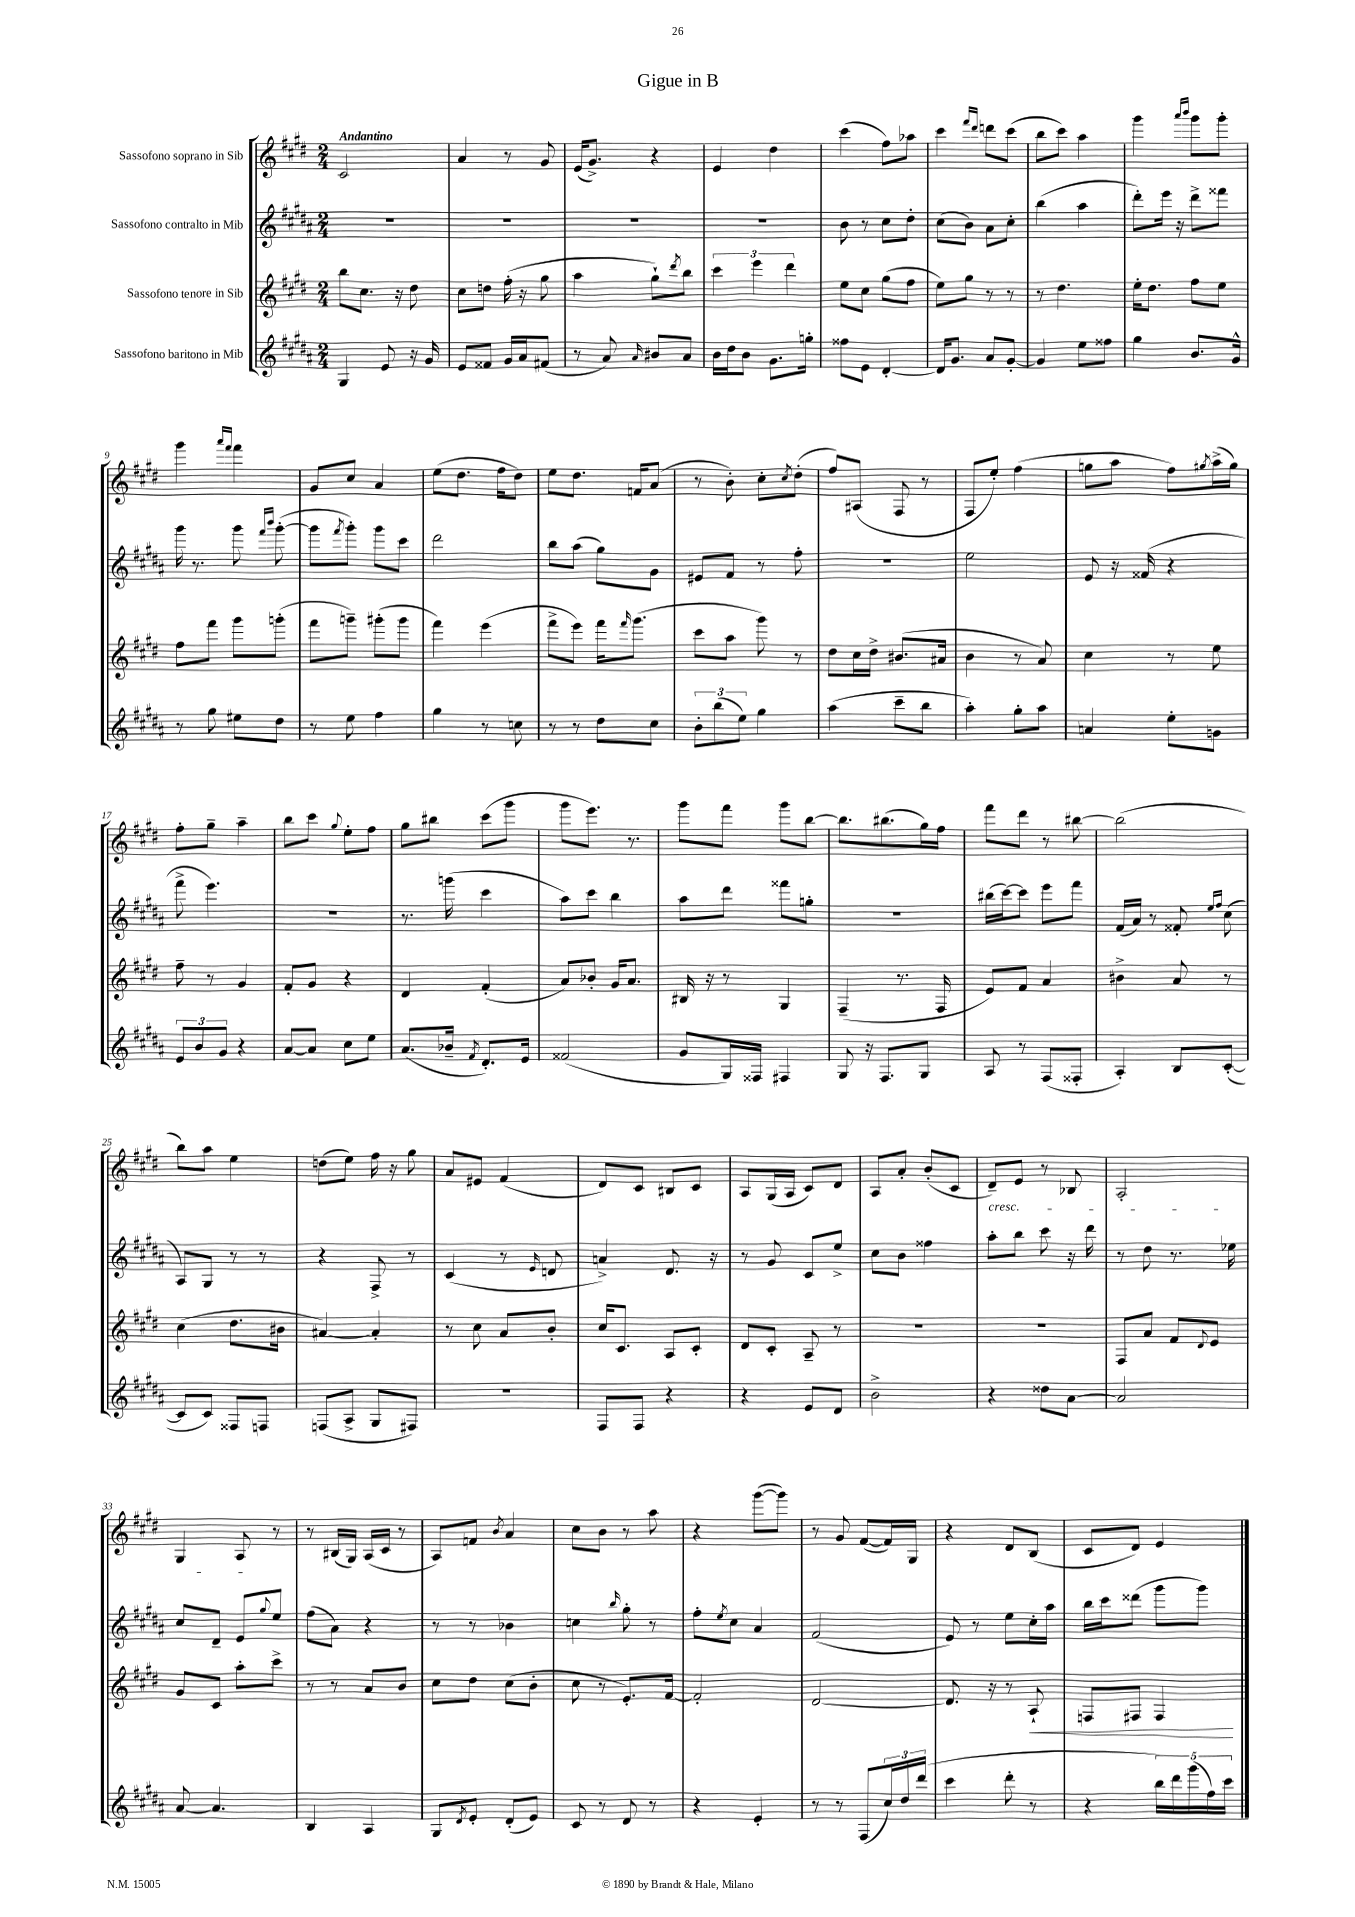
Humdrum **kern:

**kern	**kern	**dynam	**kern	**kern
*part4	*part3	*part3	*part2	*part1
*staff4	*staff3	*staff3	*staff2	*staff1
*I"Sassofono baritono in Mib	*I"Sassofono tenore in Sib	*	*I"Sassofono contralto in Mib	*I"Sassofono soprano in Sib
*clefG2	*clefG2	*	*clefG2	*clefG2
*k[f#c#g#d#a#]	*k[f#c#g#d#]	*	*k[f#c#g#d#a#]	*k[f#c#g#d#]
*M2/4	*M2/4	*	*M2/4	*M2/4
=1	=1	=1	=1	=1
!	!	!	!	!LO:TX:a:B:t=Andantino
4G#/	8bb\L	.	2r	2c#/
.	8.cc#\J	.	.	.
8e/	.	.	.	.
.	16r	.	.	.
16r	8dd#\	.	.	.
16g#/	.	.	.	.
=2	=2	=2	=2	=2
8e/L	8cc#\L	.	2r	4a/
8f##X/J	8ddn\J	.	.	.
16g#/LL	(16ff#'\	.	.	8r
16a#/J	16r	.	.	.
(8f#X/J	8gg#\	.	.	8g#/
=3	=3	=3	=3	=3
8r	4aa\	.	2r	(16e/KL
.	.	.	.	8.g#^/J)
8a#/)	.	.	.	.
16qqa#/	.	.	.	.
8b#X/L	8gg#`\L)	.	.	4r
.	8qddd#/	.	.	.
8a#/J	8bb\J	.	.	.
=4	=4	=4	=4	=4
16b\LL	6ccc#\	.	2r	4e/
16dd#\J	.	.	.	.
8b\J	.	.	.	.
.	6eee\	.	.	.
8.g#\L	.	.	.	4dd#\
.	6ddd#\	.	.	.
16ggn'\Jk	.	.	.	.
=5	=5	=5	=5	=5
8ff##X\L	8ee\L	.	8b\	(4ccc#\
8e\J	8cc#\J	.	8r	.
[4d#'/	(8gg#\L	.	8cc#\L	8ff#\L)
.	8ff#\J	.	8dd#'\J	8aa-X\J
=6	=6	=6	=6	=6
16d#/KL]	8ee\L)	.	(8cc#\L	4ccc#\
8.g#/J	.	.	.	.
.	8gg#\J	.	8b\J)	.
.	.	.	.	16qqfff#/LL
.	.	.	.	16qqddd#/JJ
8a#/L	8r	.	8a#\L	8dddn\L
[8g#'/J	8r	.	8cc#'\J	(8ccc#\J
=7	=7	=7	=7	=7
4g#/]	8r	.	(4bb\	8bb\L
.	4.dd#\	.	.	8ccc#\J)
8ee\L	.	.	4aa#\	4aa\
8ff##X\J	.	.	.	.
=8	=8	=8	=8	=8
4gg#\	16ee'\KL	.	8ddd#'\L)	4ggg#\
.	8.dd#\J	.	.	.
.	.	.	16eee\Jk	.
.	.	.	16r	.
.	.	.	.	16qqaaa/LL
.	.	.	.	16qqbbb/JJ
8.b/L	8ff#\L	.	8ddd#^\L	8ggg#\L
.	8ee\J	.	8fff##X\J	8ggg#'\J
16g#^^/Jk	.	.	.	.
!!LO:LB:g=z
=9	=9	=9	=9	=9
8r	8ff#\L	.	16ggg#\	4ggg#\
.	.	.	8.r	.
8gg#\	8fff#\J	.	.	.
.	.	.	.	16qqaaa/LL
.	.	.	.	16qqfff#/JJ
8ee#X\L	8ggg#\L	.	8ggg#\	4fff#\
.	.	.	16qqfff#/LL	.
.	.	.	16qqbbb/JJ	.
8dd#\J	(8gggn'\J	.	([8ggg#'\	.
=10	=10	=10	=10	=10
8r	8fff#\L	.	8ggg#\L]	8g#/L
.	.	.	8qfff#/	.
8ee\	8gggn~\J)	.	8ggg#'\J)	8cc#/J
4ff#\	(8ggg#X'\L	.	8ggg#\L	4a/
.	8ggg#\J	.	8ccc#\J	.
=11	=11	=11	=11	=11
4gg#\	4fff#\)	.	2ddd#\	(8ee\L
.	.	.	.	8.dd#\J
8r	(4eee\	.	.	.
.	.	.	.	16ff#\KL
8ccn\	.	.	.	8dd#\J)
=12	=12	=12	=12	=12
8r	8fff#^\L	.	8bb\L	8ee\L
8r	8eee\J)	.	(8aa#\J	8.dd#\J
8dd#\L	16fff#\KL	.	8gg#\L)	.
.	16qqfff#/	.	.	.
.	(8.ggg#\J	.	.	16fn/KL
8cc#\J	.	.	8g#\J	(8a/J
=13	=13	=13	=13	=13
12b'\L	8ccc#\L	.	8e#X/L	8r
(12bb\	.	.	.	.
.	8aa\J	.	8f#/J	8b'\)
12ee\J)	.	.	.	.
4gg#\	8ggg#\)	.	8r	8cc#'\L
.	.	.	.	8qcc#/
.	8r	.	8ff#'\	(8dd#'\J
=14	=14	=14	=14	=14
(4aa#\	8dd#\L	.	2r	8ff#/L)
.	16cc#\L	.	.	(8A#X/J
.	16dd#^\JJ	.	.	.
8ccc#~\L	(8.b#X/L	.	.	8F#/
8bb\J	.	.	.	8r
.	16a#X/Jk	.	.	.
=15	=15	=15	=15	=15
4aa#'\)	4b\	.	2ee\	8F#/L
.	.	.	.	8ee'/J)
8gg#'\L	8r	.	.	(4ff#\
8aa#\J	8a/)	.	.	.
=16	=16	=16	=16	=16
4an/	4cc#\	.	8e/	8ggn\L
.	.	.	16r	8aa\J
.	.	.	(16f##X/	.
8ee'\L	8r	.	4r	8ff#\L)
.	.	.	.	8qgg#X/
8gn\J	8ee\	.	.	(16aa^\L
.	.	.	.	16gg#\JJ)
!!LO:LB:g=z
=17	=17	=17	=17	=17
12e/L	8ff#~\	.	8fff#^\	8ff#'\L
12b/	.	.	.	.
.	8r	.	4.eee\)	8gg#~\J
12g#/J	.	.	.	.
4r	4g#/	.	.	4aa~\
=18	=18	=18	=18	=18
[8a#/L	8f#'/L	.	2r	8bb\L
8a#/J]	8g#/J	.	.	8ccc#\J
.	.	.	.	8qqgg#/
8cc#\L	4r	.	.	8ee'\L
8ee\J	.	.	.	8ff#\J
=19	=19	=19	=19	=19
(8.a#/L	4d#/	.	8.r	8gg#\L
.	.	.	.	8bb#X\J
16b-X~/Jk	.	.	(16gggn\	.
8qf#/	.	.	.	.
8.d#'/L)	(4f#'/	.	4ccc#\	(8ccc#\L
.	.	.	.	8ggg#\J
16e/Jk	.	.	.	.
=20	=20	=20	=20	=20
(2f##X/	8a/L)	.	8aa#\L)	8ggg#\L
.	8b-X'/J	.	8ccc#\J	8.eee\J)
.	16g#/KL	.	4bb\	.
.	8.a/J	.	.	8.r
=21	=21	=21	=21	=21
8g#/L	16B#X/	.	8aa#\L	8ggg#\L
.	16r	.	.	.
16G#/L)	8r	.	8ddd#\J	8fff#\J
16F##X/JJ	.	.	.	.
4F#X/	4G#/	.	8fff##X\L	8ggg#\L
.	.	.	8ggn'\J	[8bb\J
=22	=22	=22	=22	=22
8G#/	(4F#~/	.	2r	8.bb\L]
16r	.	.	.	.
8.F#/L	.	.	.	(8.bb#X\
.	8.r	.	.	.
8G#/J	.	.	.	16gg#\L)
.	16F#/	.	.	16ff#\JJ
=23	=23	=23	=23	=23
8A#/	8e/L)	.	(16bb#X\LL	8fff#\L
.	.	.	[16ccc#\J)	.
8r	8f#/J	.	8ccc#\J]	8ddd#\J
(8F#/L	4a/	.	8eee\L	8r
8F##X'/J	.	.	8fff#\J	[8bb#X\
=24	=24	=24	=24	=24
4A#'/)	4b#X^\	.	(16f#/LL	(2bb#\]
.	.	.	16a#/JJ)	.
.	.	.	8r	.
8B/L	8a/	.	8f##X'/	.
.	.	.	16qqee/LL	.
.	.	.	16qqff#/JJ	.
([8c#'/J	8r	.	(8cc#\	.
!!LO:LB:g=z
=25	=25	=25	=25	=25
8c#/L]	(4cc#\	.	8A#/L)	8bb\L)
8c#/J)	.	.	8G#/J	8aa\J
8F##X/L	8.dd#\L	.	8r	4ee\
8Fn/J	.	.	8r	.
.	16b#X\Jk	.	.	.
=26	=26	=26	=26	=26
(8Fn/L	[4a#X/)	.	4r	(8ddn\L
8A#^/J	.	.	.	8ee\J)
8G#/L	4a#'/]	.	8F#^/	16ff#\
.	.	.	.	16r
8F#X/J)	.	.	8r	8gg#\
=27	=27	=27	=27	=27
2r	8r	.	(4c#/	8a/L
.	8cc#\	.	.	8e#X/J
.	8a/L	.	8r	(4f#/
.	.	.	16qqe/	.
.	8b'/J	.	8dn/	.
=28	=28	=28	=28	=28
8F#/L	16cc#/KL	.	4an^/)	8d#/L)
.	8.c#/J	.	.	.
8F#/J	.	.	.	8c#/J
4r	8A/L	.	8.d#/	8B#X/L
.	8c#'/J	.	.	8c#/J
.	.	.	16r	.
=29	=29	=29	=29	=29
4r	8d#/L	.	8r	8A/L
.	8c#'/J	.	8g#/	(16G#/L
.	.	.	.	16A/JJ
8e/L	8A~/	.	8c#/L	8c#/L)
8d#/J	8r	.	8ee^/J	8d#/J
=30	=30	=30	=30	=30
2b^\	2r	.	8cc#\L	8A/L
.	.	.	8b\J	8a'/J
.	.	.	4ff##X\	(8b'/L
.	.	.	.	8c#/J
=31	=31	=31	=31	=31
!	!	!	!	!LO:TX:b:i:t=cresc.
4r	2r	.	8aa#'\L	8d#~/L)
.	.	.	8bb\J	8e/J
8dd##X\L	.	.	8ccc#\	8r
[8a#\J	.	.	16r	8B-X/
.	.	.	16ddd#\	.
=32	=32	=32	=32	=32
2a#/]	8F#/L	.	8r	2A'/
.	8a/J	.	8dd#\	.
.	8f#/L	.	8.r	.
.	8qqd#/	.	.	.
.	8e/J	.	.	.
.	.	.	16ee-X\	.
!!LO:LB:g=z
=33	=33	=33	=33	=33
[8a#/	8g#/L	.	8cc#/L	4G#/
4.a#/]	8c#/J	.	8d#~/J	.
.	8aa'\L	.	8e/L	8A/
.	.	.	8qqgg#/	.
.	8ccc#^\J	.	8ee/J	8r
=34	=34	=34	=34	=34
4B/	8r	.	(8ff#\L	8r
.	8r	.	8a#\J)	(16B#X/LL
.	.	.	.	16G#/JJ)
4A#/	8a/L	.	4r	(16A/LL
.	.	.	.	16c#/JJ
.	8b/J	.	.	8r
=35	=35	=35	=35	=35
8G#/L	8cc#\L	.	8r	8A/L)
8qd#/	.	.	.	.
8e'/J	8dd#\J	.	8r	8fn/J
.	.	.	.	8qb/
(8d#'/L	(8cc#\L	.	4b-X\	4a/
8e/J)	8b'\J	.	.	.
=36	=36	=36	=36	=36
8c#/	8cc#\	.	4ccn\	8cc#\L
8r	8r	.	.	8b\J
.	.	.	16qqbb/	.
8d#/	8.e'/L)	.	8gg#'\	8r
8r	.	.	8r	8aa\
.	[16f#/Jk	.	.	.
=37	=37	=37	=37	=37
4r	2f#'/]	.	8ff#'\L	4r
.	.	.	8qee/	.
.	.	.	8cc#\J	.
4e'/	.	.	4a#/	([8ggg#\L
.	.	.	.	8ggg#\J])
=38	=38	=38	=38	=38
8r	[2d#/	.	(2f#/	8r
8r	.	.	.	8g#/
(8F#/L	.	.	.	([8f#/L
24cc#/L)	.	.	.	16f#/L])
24dd#/	.	.	.	.
.	.	.	.	16G#/JJ
(24ddd#/JJ	.	.	.	.
=39	=39	=39	=39	=39
4ccc#\	8.d#/]	.	8e/)	4r
.	.	.	8r	.
.	16r	.	.	.
8ddd#'\	8r	.	8ee\L	8d#/L
!	!	!LO:HP:b	!	!
8r	8A`/	<	16cc#'\L	(8B/J
.	.	.	16aa#\JJ	.
=40	=40	=40	=40	=40
4r	8Fn/L	.	16bb\LL	8c#/L
.	.	.	16ccc#\J	.
.	8F#X/J	.	(8ddd##X\J	8d#/J)
20bb\LL)	4F#/	.	8ggg#\L	4e/
20ddd#\	.	.	.	.
(20ggg#\	.	.	.	.
.	.	.	8ggg#\J)	.
20ff#\)	.	.	.	.
20ccc#\JJ	.	.	.	.
.	.	[	.	.
==	==	==	==	==
*-	*-	*-	*-	*-
